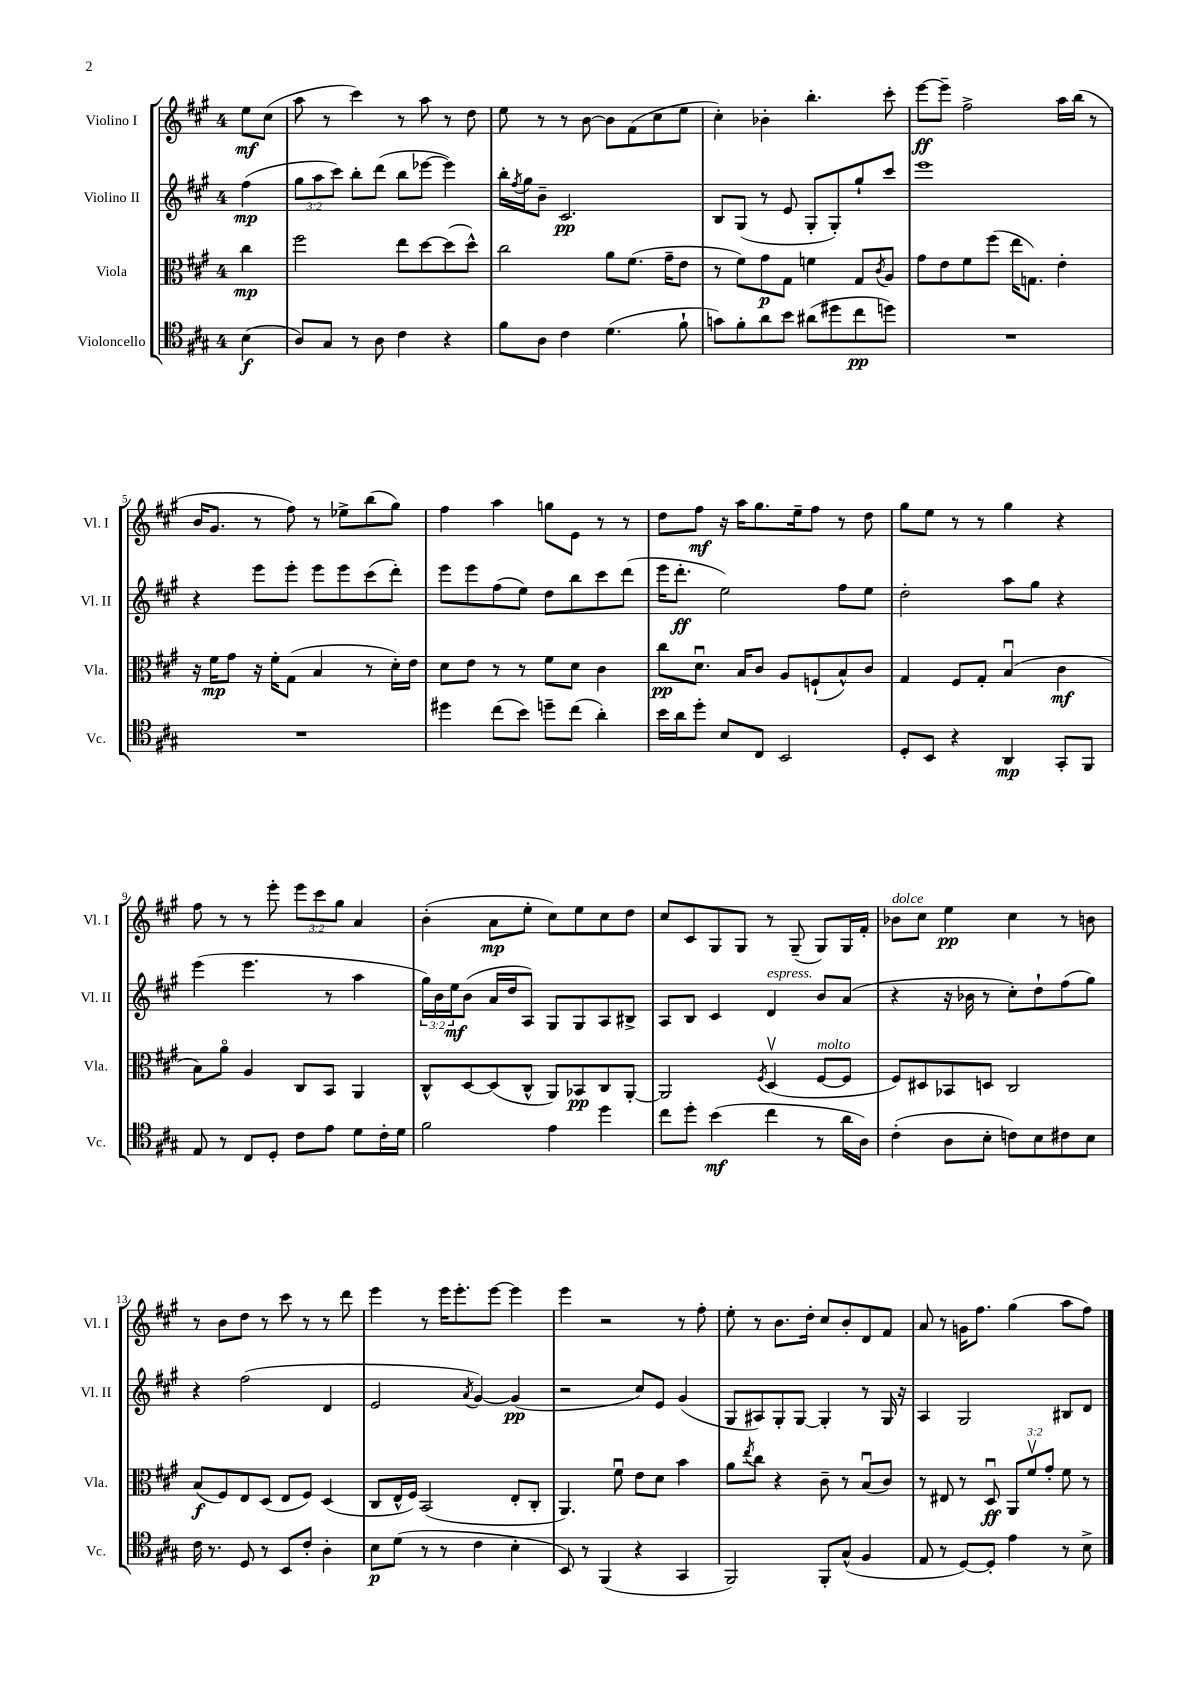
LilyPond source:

<<
\new StaffGroup <<
\new Staff = "s0" \with { instrumentName = "Violino I" shortInstrumentName = "Vl. I" } {
    \clef treble \key a \major \once \override Staff.TimeSignature.style = #'single-digit \time 4/4 \override Staff.TupletNumber.text = #tuplet-number::calc-fraction-text \partial 4
    e''8\mf cis''8( |
    a''8 r8 cis'''4) r8 a''8 r8 d''8 |
    e''8 r8 r8 b'8~ b'8 fis'8( cis''8 e''8 |
    cis''4-.) bes'4-. b''4.-. cis'''8-. |
    e'''8~\ff e'''8-- fis''2-> a''16 b''16( r8 |
    b'16 gis'8. r8 fis''8) r8 ees''8-> b''8( gis''8) |
    fis''4 a''4 g''8 e'8 r8 r8 |
    d''8 fis''8\mf r16 a''16 gis''8. e''16-- fis''8 r8 d''8 |
    gis''8 e''8 r8 r8 gis''4 r4 |
    fis''8 r8 r8 e'''8-. \tuplet 3/2 { e'''8 cis'''8 gis''8 } a'4 |
    b'4-.( a'8\mp e''8-. cis''8) e''8 cis''8 d''8 |
    cis''8 cis'8 gis8 gis8 r8 gis8--( gis8) gis16 fis'16-. |
    bes'8^\markup { \italic "dolce" } cis''8 e''4\pp cis''4 r8 b'8 |
    r8 b'8 d''8 r8 cis'''8 r8 r8 d'''8 |
    e'''4 r8 e'''16 e'''8.-. e'''8~ e'''4 |
    e'''4 r2 r8 fis''8-. |
    e''8-. r8 b'8. d''16-. cis''8 b'8-. d'8 fis'8 |
    a'8 r8 g'16 fis''8. gis''4( a''8 fis''8) \bar "|." |
}
\new Staff = "s1" \with { instrumentName = "Violino II" shortInstrumentName = "Vl. II" } {
    \clef treble \key a \major \once \override Staff.TimeSignature.style = #'single-digit \time 4/4 \override Staff.TupletNumber.text = #tuplet-number::calc-fraction-text \partial 4
    fis''4\mp( |
    \tuplet 3/2 { gis''8 a''8 cis'''8) } b''8-. d'''8( b''8 ees'''8~ ees'''4) |
    b''16-. \acciaccatura { fis''8 } gis''16 b'8-- cis'2.\pp |
    b8 gis8( r8 e'8 gis8-. gis8-.) gis''8-! cis'''8 |
    e'''1 |
    r4 e'''8 e'''8-. e'''8 e'''8 cis'''8( d'''8-.) |
    e'''8 e'''8 fis''8( e''8) d''8 b''8 cis'''8 d'''8( |
    e'''16 d'''8.-.\ff e''2) fis''8 e''8 |
    d''2-. a''8 gis''8 r4 |
    e'''4( e'''4. r8 a''4 |
    \tuplet 3/2 { gis''16) b'16 e''16\mf } b'8( a'16 d''16 a8) gis8 gis8 a8 bis8-> |
    a8 b8 cis'4 d'4^\markup { \italic "espress." } b'8 a'8( |
    r4 r16 bes'16 r8 cis''8-.) d''8-! fis''8( gis''8) |
    r4 fis''2( d'4 |
    e'2 \acciaccatura { a'8 } gis'4~) gis'4\pp( |
    r2 cis''8) e'8 gis'4( |
    gis8 ais8) gis8-. gis8~ gis4-. r8 gis16 r16 |
    a4 gis2 bis8 d'8 \bar "|." |
}
\new Staff = "s2" \with { instrumentName = "Viola" shortInstrumentName = "Vla." } {
    \clef alto \key a \major \once \override Staff.TimeSignature.style = #'single-digit \time 4/4 \override Staff.TupletNumber.text = #tuplet-number::calc-fraction-text \partial 4
    cis''4\mp |
    fis''2 e''8 d''8~ d''8( d''8-^) |
    cis''2 a'8 fis'8.( gis'16-- e'8 |
    r8 fis'8) gis'8\p gis8 f'4 gis8 \acciaccatura { cis'8 } a8 |
    gis'8 e'8 fis'8 fis''8( e''16 g8.) e'4-. |
    r16 fis'16\mp gis'8 r16 fis'16-. gis8( b4 r8 d'16-.) e'16 |
    d'8 e'8 r8 r8 fis'8 d'8 cis'4 |
    cis''8\pp d'8.\downbow b16 cis'8 a8 f8-!( b8-^) cis'8 |
    gis4 fis8 gis8-. b4\downbow( cis'4\mf |
    b8) a'8\flageolet a4 cis8 b,8 a,4 |
    cis8-^ d8~ d8( cis8-^ a,8) bes,8\pp cis8 a,8~-. |
    a,2 \acciaccatura { fis8 } d4\upbow( fis8~^\markup { \italic "molto" } fis8 |
    fis8) dis8 bes,8 d8 cis2 |
    b8\f( fis8) e8 d8( e8 fis8) d4( |
    cis8 e16-^ fis16) b,2( e8-. cis8-. |
    a,4.) fis'8\downbow e'8 d'8 b'4 |
    a'8 \acciaccatura { e''8 } cis''8 r4 cis'8-- r8 b8\downbow( cis'8) |
    r8 eis8 r8 d8\downbow\ff \tuplet 3/2 { a,8 fis'8\upbow gis'8-. } fis'8 r8 \bar "|." |
}
\new Staff = "s3" \with { instrumentName = "Violoncello" shortInstrumentName = "Vc." } {
    \clef tenor \key a \major \once \override Staff.TimeSignature.style = #'single-digit \time 4/4 \partial 4
    b4\f( |
    a8) gis8 r8 a8 cis'4 r4 |
    fis'8 a8 cis'4 d'4.( fis'8-! |
    g'8) fis'8-. a'8 b'8 ais'8( dis''8 cis''8\pp d''8) |
    R1 |
    R1 |
    dis''4 cis''8( b'8) d''8-- cis''8( a'4-.) |
    b'16 a'16 d''8-. b8 cis8 b,2 |
    d8-. b,8 r4 a,4\mp gis,8-. fis,8 |
    e8 r8 cis8 d8-. cis'8 e'8 d'8 cis'16-. d'16 |
    fis'2 e'4 d''4 |
    cis''8 d''8-. b'4\mf( cis''4 r8 a'16 a16) |
    cis'4-.( a8 b8-. c'8) b8 cis'8 b8 |
    cis'16 r8. d8 r8 b,8 cis'8-. a4-. |
    b8\p d'8( r8 r8 cis'4 b4-. |
    b,8) r8 fis,4( r4 gis,4 |
    fis,2) fis,8-. gis8-^( fis4 |
    e8 r8 d8~) d8-. e'4 r8 b8-> \bar "|." |
}
>>
>>
